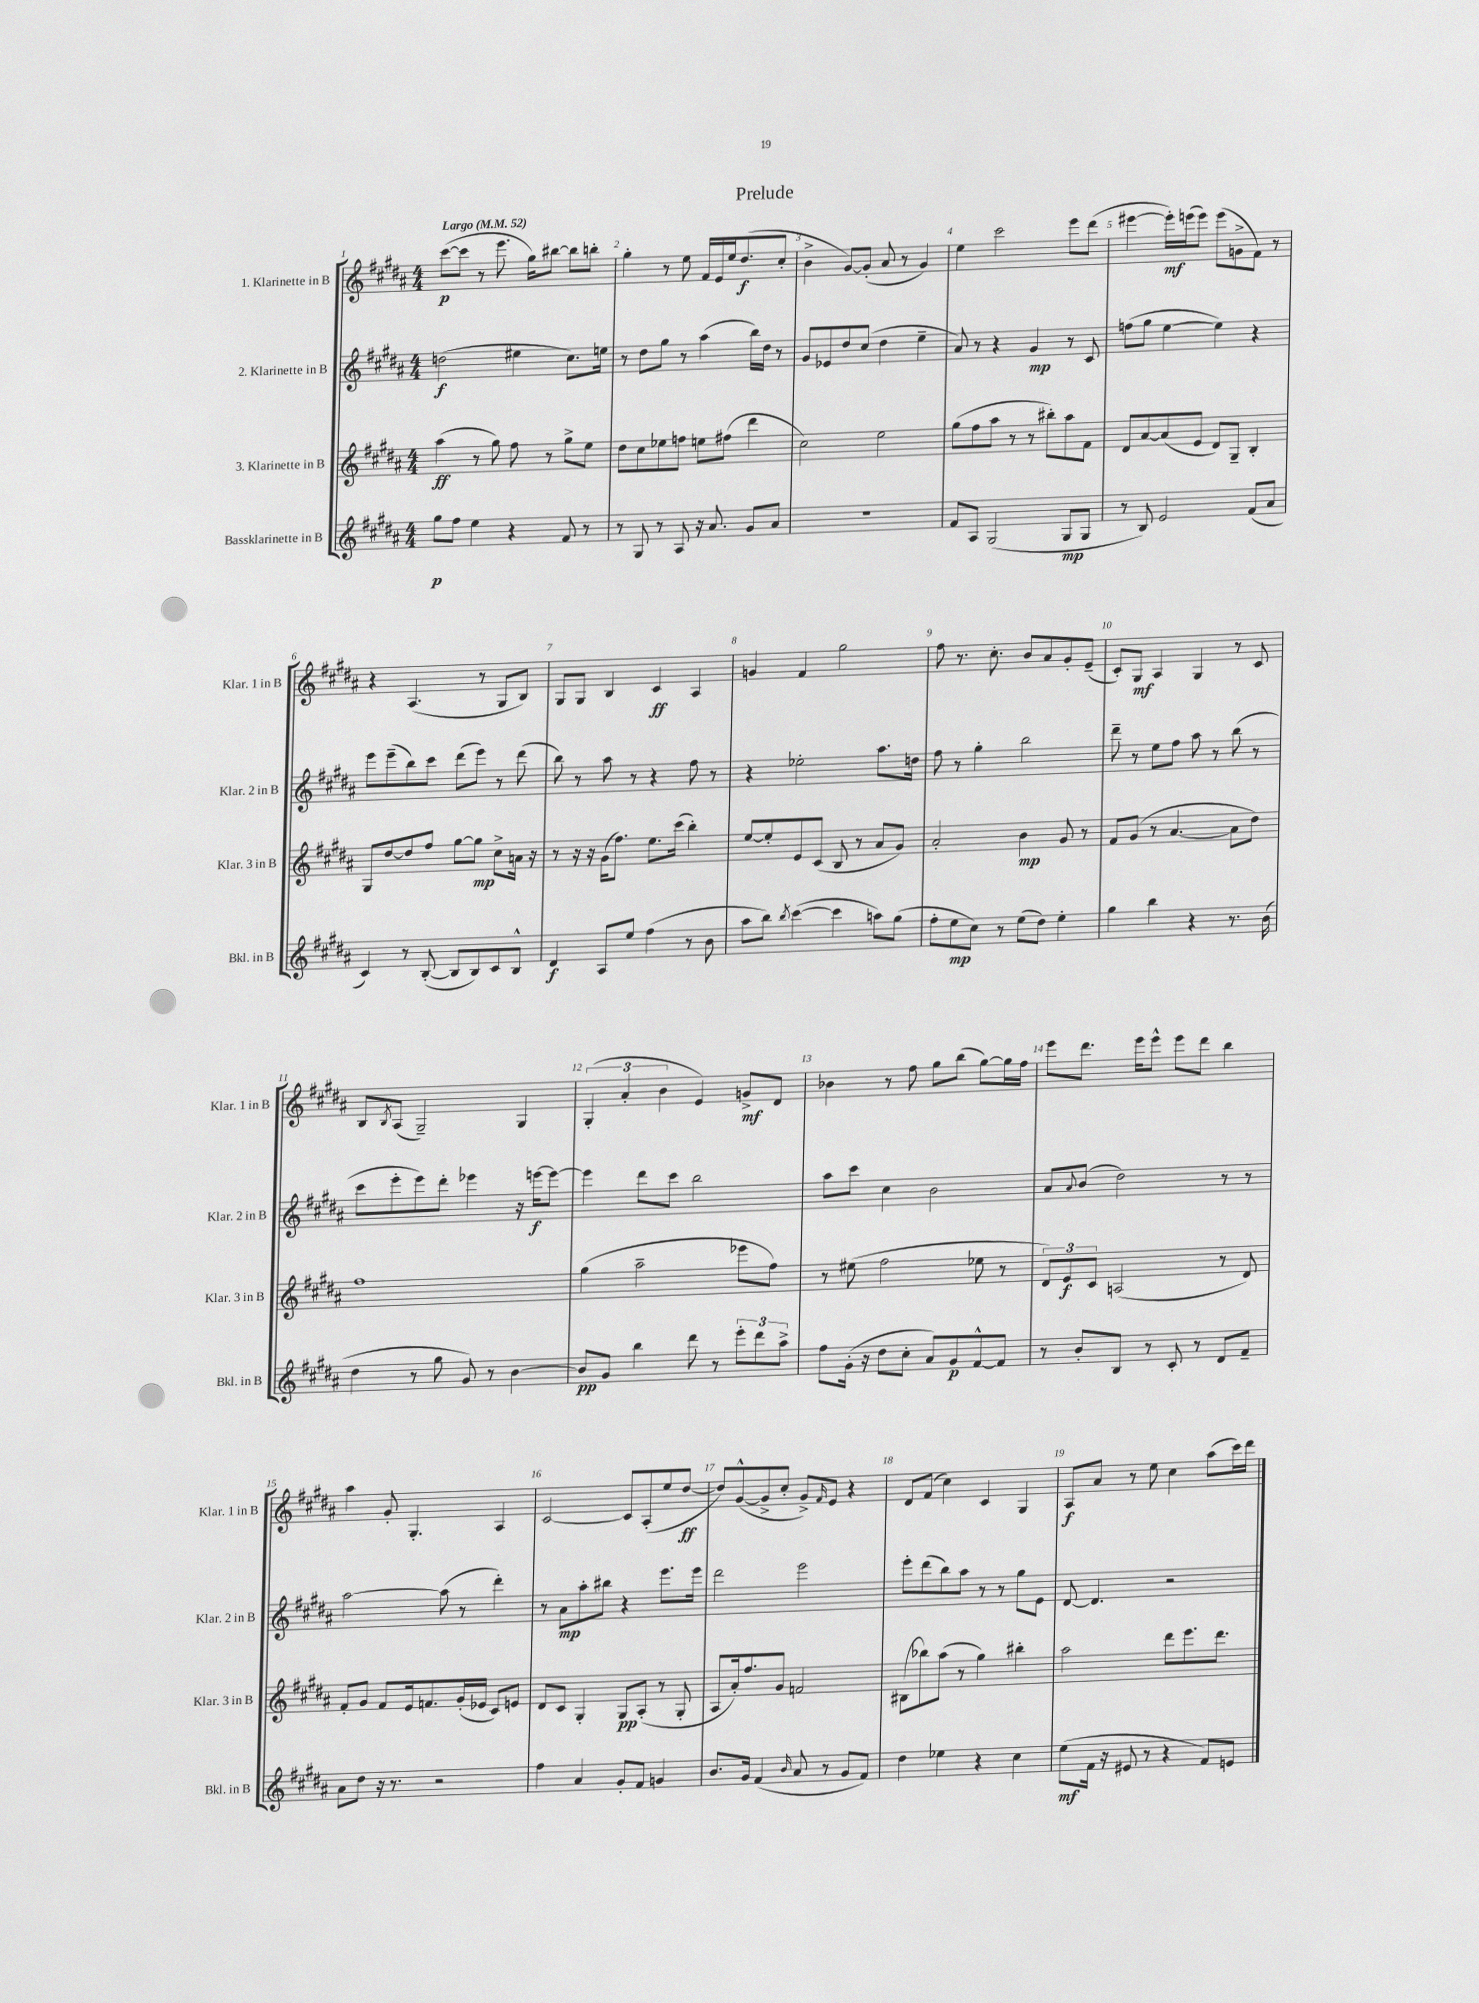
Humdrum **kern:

**kern	**kern	**kern	**kern
*staff4	*staff3	*staff2	*staff1
*clefG2	*clefG2	*clefG2	*clefG2
*k[f#c#g#d#a#]	*k[f#c#g#d#a#]	*k[f#c#g#d#a#]	*k[f#c#g#d#a#]
*M4/4	*M4/4	*M4/4	*M4/4
*MM52	*MM52	*MM52	*MM52
8gg#	(4aa#	(2dd	([8ccc#
8ff#	.	.	8ccc#]
4ee	8r	.	8r
.	8gg#)	.	8.eee
4r	8ff#	4ee#	.
.	.	.	16gg#)
.	8r	.	[8bb#
8f#	8gg#^	8.cc#)	8bb#]
8r	8ee	.	8bb'
.	.	16ee	.
=	=	=	=
8r	8dd#	8r	4gg#'
8G#	8cc#	8dd#	.
8r	8ee-	8gg#	8r
8A#	8ff	8r	8ee
16r	8ee	(4aa#	16f#
8.a#	.	.	16e
.	(8ff#	.	16ee
.	.	.	(8.dd#
8g#	4ddd#	16bb)	.
.	.	16dd#	.
8a#	.	8r	8cc#'
=	=	=	=
1r	2cc#)	8g#	4b^
.	.	8e-	.
.	.	8dd#	[8g#)
.	.	(8cc#	(8g#']
.	2ee	4dd#	8a#
.	.	.	8r
.	.	4ee~	4g#)
=	=	=	=
8f#	(8gg#	8a#)	4ee
8A#	8ff#	8r	.
(2G#	8aa#	4r	2ccc#
.	8r	.	.
.	8r	4g#	.
.	8bb#')	.	.
8G#	8aa#	8r	8eee
8G#	8f#	8c#	(8ddd#
=	=	=	=
8r	8d#	(8ff	[4eee#
8B)	[8a#	8gg#	.
2e	(8a#]	[4ee	16eee#'])
.	.	.	(16eee
.	8e	.	8eee)
.	8d#)	4ee])	(8eee
.	8G#~	.	8g^
(8f#	4B'	4r	8f#)
8a#	.	.	8r
=	=	=	=
4c#)	8G#	8eee	4r
.	[8dd#	(8eee~	.
8r	8dd#]	8bb)	(4.A#
([8B'	8ff#	8ccc#	.
8B]	[8gg#	(8ddd#	.
8B)	8gg#]	8eee)	8r
8c#	8cc#^	8r	8G#
8B^^	16a	(8ddd#	8B)
.	16r	.	.
=	=	=	=
4d#	8r	8bb)	8G#
.	16r	8r	8G#
.	16r	.	.
8A#	(16g#	8aa#	4B
.	8.ff#)	.	.
8ee	.	8r	.
(4ff#	8.ee	4r	4c#
.	(16ccc#	.	.
8r	4bb')	8ff#	4A#
8b	.	8r	.
=	=	=	=
8aa#	[8ee	4r	4g
8bb)	8ee']	.	.
8qbb	.	.	.
([4ccc#	8e	2ee-'	4f#
.	(8c#	.	.
4ccc#]	8B	.	2gg#
.	8r	.	.
8aa)	8a#	8.aa#	.
(8gg#	8g#)	.	.
.	.	16dd	.
=	=	=	=
8ff#'	2a#'	8ff#	8ff#
8ee	.	8r	8.r
8cc#)	.	4gg#'	.
.	.	.	8.cc#'
8r	.	.	.
(8ee	4b	2bb	8b
8dd#)	.	.	8a#
4ee'	8g#	.	8g#'
.	8r	.	(8e~
=	=	=	=
4gg#	8f#	8ddd#~	8c#')
.	(8g#	8r	8G#
4bb	8r	8ee	4A#
.	[4.a#	8ff#	.
4r	.	8aa#	4G#
.	.	8r	.
8.r	8a#]	(8bb	8r
.	8dd#)	8r	8c#
(16b	.	.	.
=	=	=	=
4dd#	1ff#	8ccc#	8B
.	.	.	8qB
.	.	8eee'	(8A#
8r	.	8eee)	2G#~)
8gg#	.	8ddd#'	.
8g#)	.	4eee-	.
8r	.	.	.
[4b	.	16r	4G#
.	.	[16eee	.
.	.	8eee_	.
=	=	=	=
8b]	(4gg#	4eee]	(6G#'
8g#	.	.	.
.	.	.	6a#'
4bb	2aa#~	8ddd#	.
.	.	.	6b
.	.	8ccc#	.
8ddd#	.	2bb	4e)
8r	.	.	.
12eee'	8eee-	.	8g^
12ddd#	.	.	.
.	8ff#)	.	8d#
12aa#^	.	.	.
=	=	=	=
8ff#	8r	8aa#	4b-
(16g#'	(8ee#	8ccc#	.
16r	.	.	.
8dd#	2ff#	4cc#	8r
8cc#'	.	.	8ff#
8a#)	.	2b	8gg#
8g#	.	.	(8bb
[8f#^^	8ee-	.	[8gg#)
8f#]	8r	.	16gg#]
.	.	.	16ff#
=	=	=	=
8r	12d#)	8a#	8eee
.	12e	.	.
.	.	8qqa#	.
8b'	.	(8b	8.ddd#
.	12c#	.	.
8B	(2A	2dd#)	.
.	.	.	16eee
8r	.	.	8eee^^
8c#'	.	.	8eee
8r	.	.	8ddd#
8d#	8r	8r	4bb
8f#~	8d#)	8r	.
=	=	=	=
8a#	8f#'	[2aa#	4aa#
8dd#	8g#	.	.
16r	8f#	.	8g#'
8.r	.	.	.
.	16e	.	4.G#'
.	8.f	.	.
2r	.	(8aa#]	.
.	(16g#'	8r	.
.	16e-	.	.
.	8c#)	4ddd#')	4A#
.	8e	.	.
=	=	=	=
4ff#	8d#	8r	[2c#
.	8c#	8a#	.
4a#	4G#'	8aa#'	.
.	.	8bb#	.
8g#'	8G#	4r	8c#]
8f#	(8A#'	.	(8A#'
4g	8r	8.eee	8ee
.	8G#'	.	[8dd#
.	.	16eee	.
=	=	=	=
8.b	8A#	2ddd#	8dd#])
.	16a#')	.	([8g#^^
16g#	8.ff#	.	.
(4f#	.	.	8g#^]
.	8g#	.	8cc#'
16qqb	.	.	.
8a#	2f	2eee	8g#^)
.	.	.	16qqf#
8r	.	.	8e
8g#	.	.	4r
8f#)	.	.	.
=	=	=	=
4dd#	(8B#	8eee'	8d#
.	8bb-)	(8ddd#	(8f#
4ee-	(8aa#	8bb)	4cc#)
.	8r	8aa#	.
4r	4gg#)	8r	4c#
.	.	8r	.
4cc#	4bb#'	8gg#	4G#
.	.	8e	.
=	=	=	=
(8ee	2aa#	[8d#	8A#
16f#	.	4.d#]	8a#
16r	.	.	.
8e#	.	.	8r
8r	.	.	8ee
4r	8ddd#	2r	4cc#
.	8.eee	.	.
8f#)	.	.	(8aa#
.	8.ddd#	.	.
8e	.	.	16ccc#)
.	.	.	16ddd#
==	==	==	==
*-	*-	*-	*-
